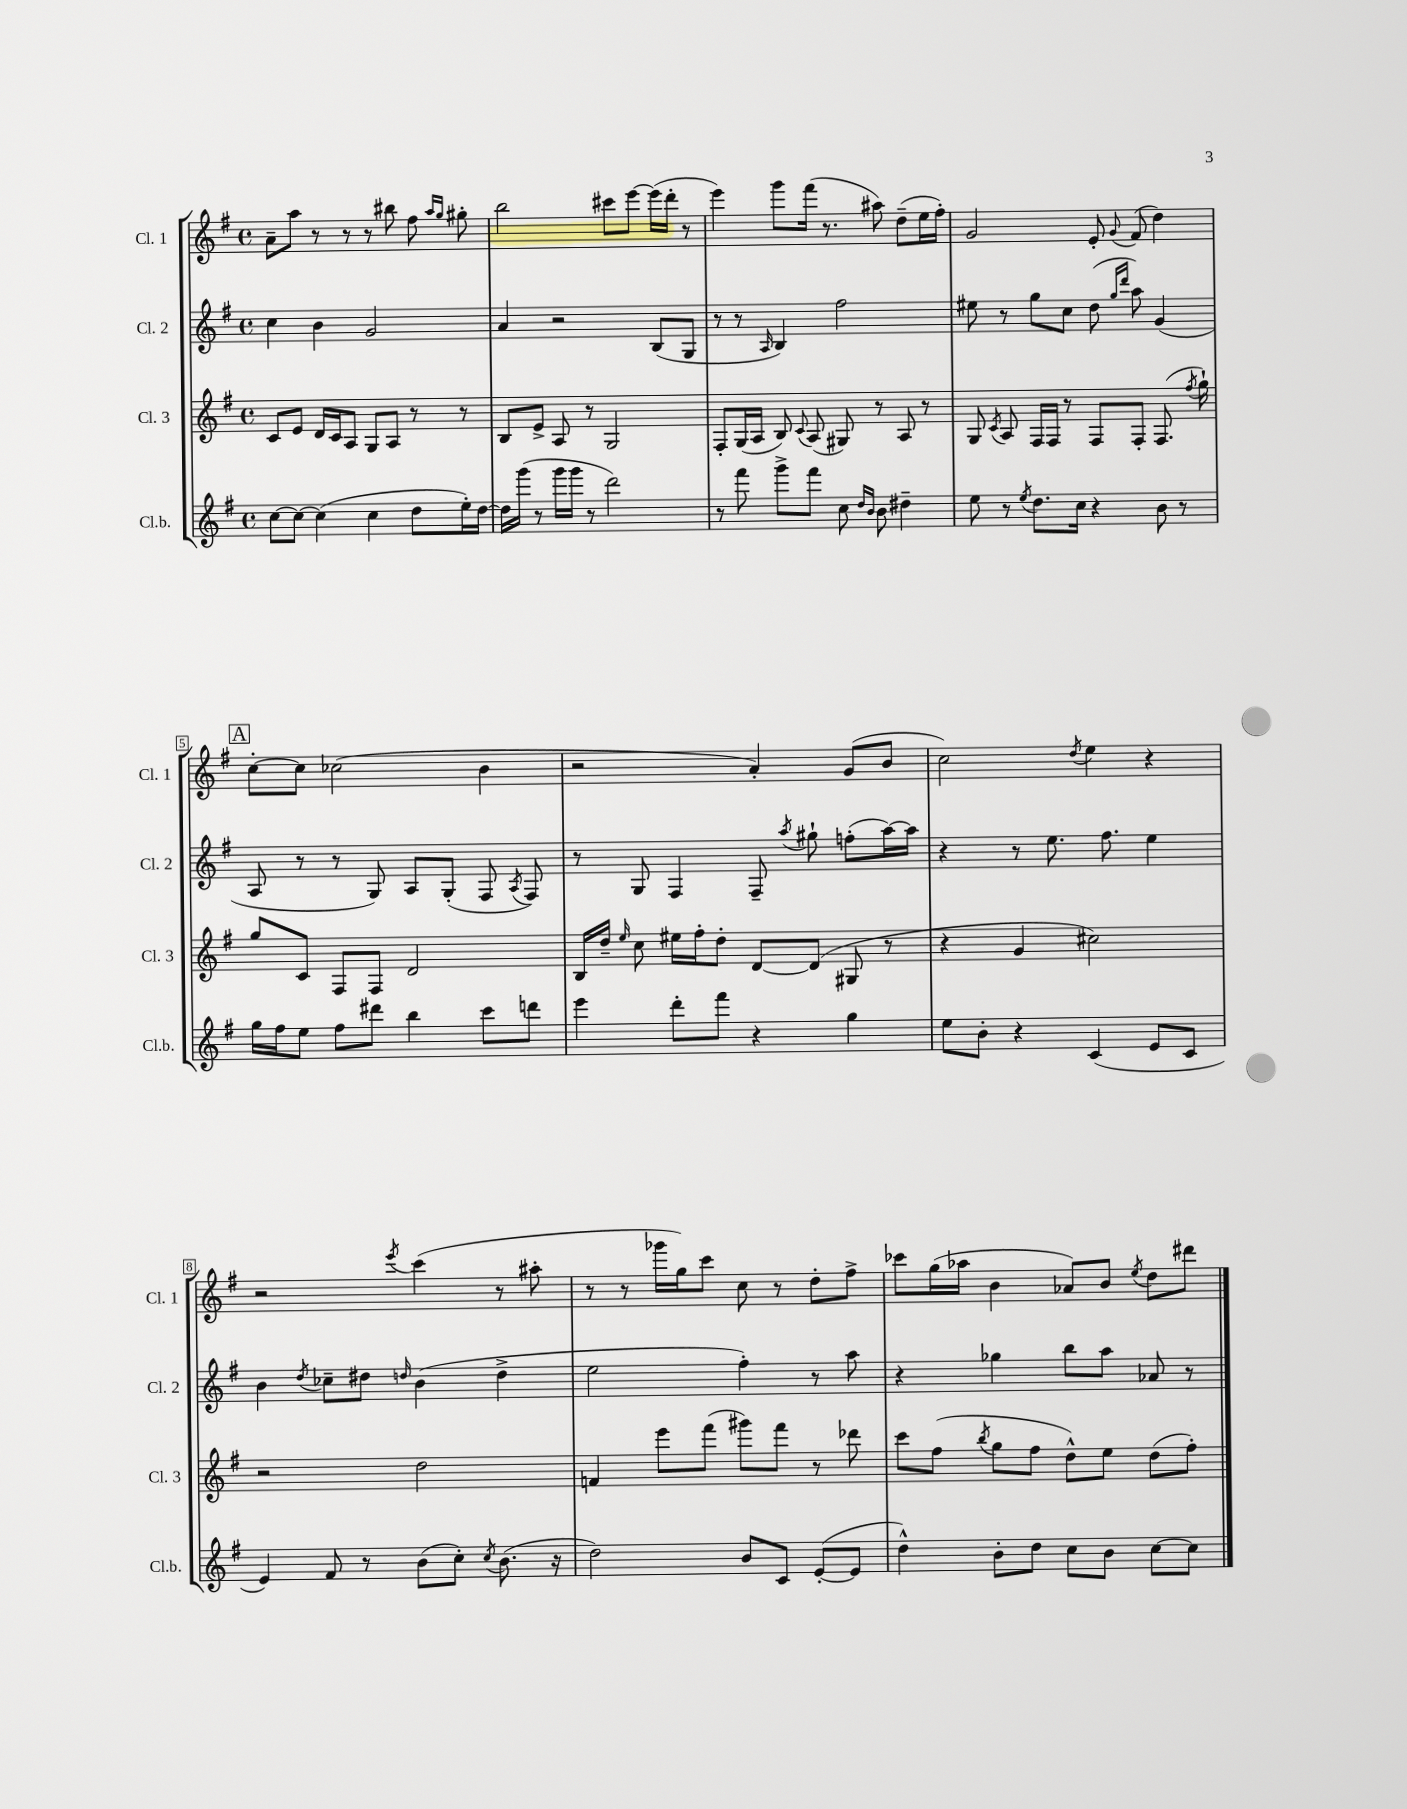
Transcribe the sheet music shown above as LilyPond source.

<<
\new StaffGroup <<
\new Staff = "s0" \with { instrumentName = "Cl. 1" shortInstrumentName = "Cl. 1" } {
    \clef treble \key g \major \defaultTimeSignature \time 4/4
    \autoBeamOff a'8[-- a''8] r8 r8 r8 bis''8 fis''8 \grace { a''16[ g''16] } gis''8-. |
    b''2 cis'''8[ e'''8]~ e'''16[( d'''16]-. r8 |
    e'''4) g'''8[ fis'''16]( r8. ais''8) d''8[--( e''16 fis''16]-.) |
    g'2 e'8-. \appoggiatura { g'8 } fis'8( d''4) |
    \mark \markup { \box "A" } c''8[~-. c''8] ces''2( b'4 |
    r2 a'4-.) g'8[( b'8] |
    c''2) \acciaccatura { d''8 } e''4 r4 |
    r2 \acciaccatura { e'''8 } c'''4( r8 ais''8-. |
    r8 r8 ges'''16[ g''16) c'''8] c''8 r8 d''8[-. fis''8]-> |
    ces'''8[ g''16( aes''16] b'4 aes'8[) b'8] \acciaccatura { e''8 } d''8[ dis'''8] \bar "|." |
}
\new Staff = "s1" \with { instrumentName = "Cl. 2" shortInstrumentName = "Cl. 2" } {
    \clef treble \key g \major \defaultTimeSignature \time 4/4
    \autoBeamOff c''4 b'4 g'2 |
    a'4 r2 b8[( g8] |
    r8 r8 \grace { a16 } b4) fis''2 |
    eis''8 r8 g''8[ c''8] d''8( \grace { g''16[ d'''16] } a''8) g'4( |
    \mark \markup { \box "A" } a8 r8 r8 g8) a8[ g8]-.( fis8 \acciaccatura { a8 } fis8) |
    r8 g8 fis4 fis8-- \acciaccatura { a''8 } gis''8-! f''8[-.( a''16~) a''16] |
    r4 r8 e''8. fis''8. e''4 |
    b'4 \acciaccatura { d''8 } ces''8[-- dis''8] \grace { d''16 } b'4( d''4-> |
    e''2 fis''4-.) r8 a''8 |
    r4 ges''4 b''8[ a''8] aes'8 r8 \bar "|." |
}
\new Staff = "s2" \with { instrumentName = "Cl. 3" shortInstrumentName = "Cl. 3" } {
    \clef treble \key g \major \defaultTimeSignature \time 4/4
    \autoBeamOff c'8[ e'8] d'16[ c'16 a8] g8[ a8] r8 r8 |
    b8[ e'8]-> a8 r8 g2 |
    fis8[-. g16( a16] b8) \appoggiatura { c'8 } a8( gis8) r8 a8 r8 |
    g8 \acciaccatura { c'8 } a8 fis16[ fis16] r8 fis8[ fis8]-. fis8.( \acciaccatura { fis''8 } g''16-!) |
    \mark \markup { \box "A" } g''8[ c'8] fis8[ fis8] d'2 |
    b16[ d''16]-- \grace { e''16 } c''8 eis''16[ fis''16-. d''8]-. d'8[~ d'8]( gis8 r8 |
    r4 g'4 cis''2) |
    r2 d''2 |
    f'4 e'''8[ fis'''8]( gis'''8[) fis'''8] r8 des'''8 |
    c'''8[ fis''8]( \acciaccatura { b''8 } g''8[ fis''8] d''8[-^) e''8] d''8[( fis''8]-.) \bar "|." |
}
\new Staff = "s3" \with { instrumentName = "Cl.b." shortInstrumentName = "Cl.b." } {
    \clef treble \key g \major \defaultTimeSignature \time 4/4
    \autoBeamOff c''8[~ c''8]~ c''4( c''4 d''8[ e''16-.) d''16]~ |
    d''16[ g'''16]( r8 g'''16[ g'''16] r8 d'''2) |
    r8 fis'''8 g'''8[-> fis'''8] c''8 \grace { d''16[ b'16] } b'8 dis''4-- |
    e''8 r8 \acciaccatura { e''8 } d''8.[ c''16] r4 b'8 r8 |
    \mark \markup { \box "A" } g''16[ fis''16 e''8] fis''8[ dis'''8] b''4 c'''8[ d'''8] |
    e'''4 d'''8[-. fis'''8] r4 g''4 |
    e''8[ b'8]-. r4 c'4( e'8[ c'8] |
    e'4) fis'8 r8 b'8[( c''8]-.) \acciaccatura { c''8 } b'8.( r16 |
    d''2) b'8[ c'8] e'8[~-.( e'8] |
    d''4-^) b'8[-. d''8] c''8[ b'8] c''8[~ c''8] \bar "|." |
}
>>
>>
\layout { \context { \Score \override BarNumber.stencil = #(make-stencil-boxer 0.1 0.3 ly:text-interface::print) } }
